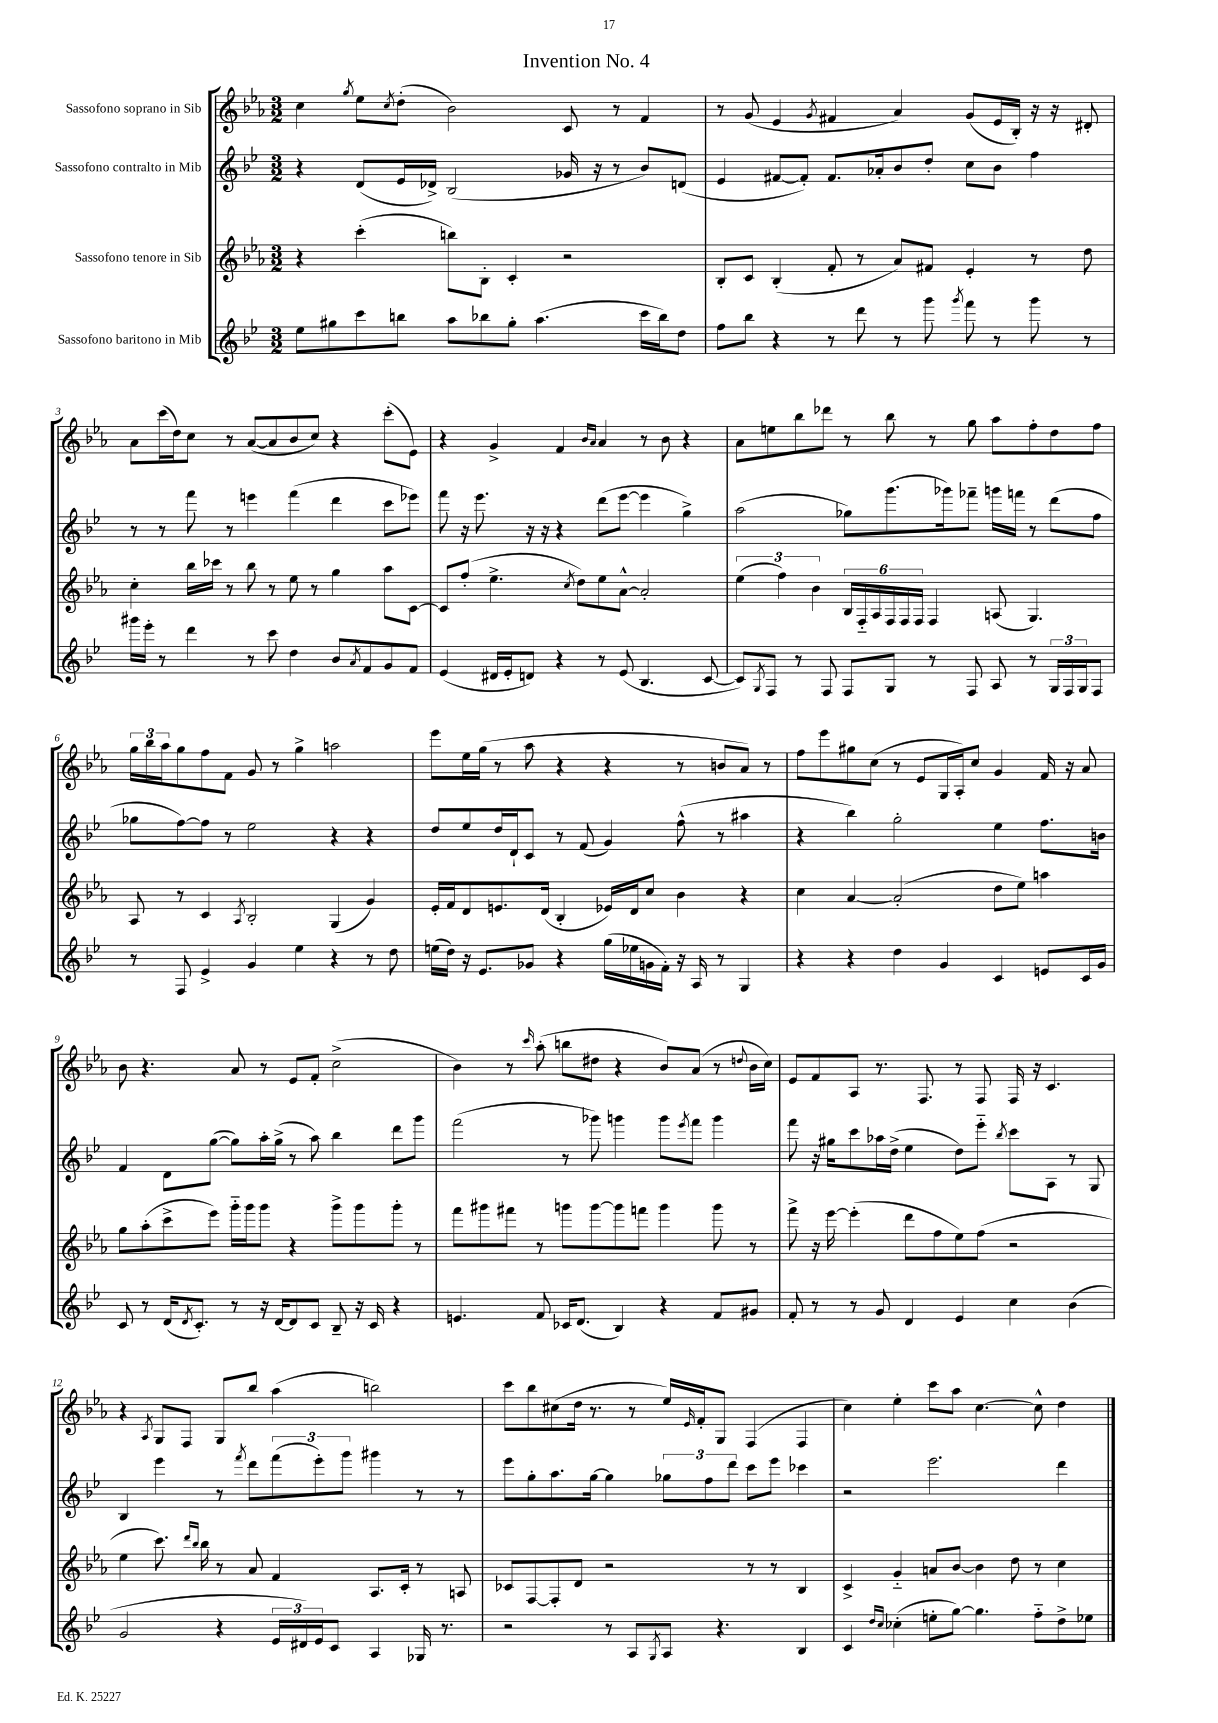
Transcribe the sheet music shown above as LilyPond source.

\header { title = "Invention No. 4" }
<<
\new StaffGroup <<
\new Staff = "s0" \with { instrumentName = "Sassofono soprano in Sib" } {
    \clef treble \key ees \major \numericTimeSignature \time 3/2
    c''4 \acciaccatura { g''8 } ees''8 \acciaccatura { c''8 } d''8-.( bes'2) c'8 r8 f'4 |
    r8 g'8( ees'4 \acciaccatura { g'8 } fis'4 aes'4) g'8( ees'16 bes16-.) r16 r16 dis'8-. |
    aes'8 c'''16( d''16) c''8 r8 aes'8~( aes'8 bes'8 c''8) r4 c'''8-.( ees'8) |
    r4 g'4-> f'4 \grace { bes'16 aes'16 } aes'4 r8 bes'8 r4 |
    aes'8 e''8 bes''8 des'''8 r8 bes''8 r8 g''8 aes''8 f''8-. d''8 f''8 |
    \tuplet 3/2 { g''16 bes''16 aes''16 } g''8 f''8 f'8 g'8 r8 g''4-> a''2 |
    ees'''8 ees''16 g''16( r8 aes''8 r4 r4 r8 b'8 aes'8) r8 |
    f''8 ees'''8 gis''8 c''8( r8 ees'8 g16 aes16-.) c''8 g'4 f'16 r16 aes'8 |
    bes'8 r4. aes'8 r8 ees'8 f'8-. c''2->( |
    bes'4) r8 \grace { c'''16 } aes''8-.( b''8 dis''8 r4 bes'8) aes'8( r8 \appoggiatura { d''8 } bes'16 c''16) |
    ees'8 f'8 aes8 r8. f8. r8 f8 f16 r16 c'4. |
    r4 \acciaccatura { aes8 } g8 f8 g8 bes''8 aes''4( b''2) |
    c'''8 bes''8 cis''8( d''16 r8. r8 ees''16) \grace { ees'16 } f'16-. g8 f4( f4 |
    c''4) ees''4-. c'''8 aes''8 c''4.~ c''8-^ d''4 \bar "|." |
}
\new Staff = "s1" \with { instrumentName = "Sassofono contralto in Mib" } {
    \clef treble \key bes \major \numericTimeSignature \time 3/2
    r4 d'8( ees'16 des'16->) bes2( ges'16 r16 r8 bes'8) d'8( |
    ees'4 fis'8~ fis'8-.) fis'8. aes'16-. bes'8 d''8-. c''8 bes'8 f''4 |
    r8 r8 f'''8 r8 e'''4 f'''4( d'''4 c'''8 ees'''8) |
    f'''8 r16 ees'''8. r16 r16 r4 d'''8( ees'''8~ ees'''4 g''4->) |
    a''2( ges''8) g'''8.( ges'''16) fes'''8-- g'''16 f'''16 r8 d'''8( f''8 |
    ges''8 f''8~) f''8 r8 ees''2 r4 r4 |
    d''8 ees''8 d''16 d'16-! c'8 r8 f'8( g'4) f''8-^( r8 ais''4 |
    r4 bes''4) g''2-. ees''4 f''8. b'16 |
    f'4 d'8 g''8~( g''8) a''16-. g''16->( r8 a''8) bes''4 d'''8 g'''8 |
    f'''2( r8 ges'''8) g'''4 g'''8 \acciaccatura { ees'''8 } f'''8 g'''4 |
    f'''8 r16 gis''16 c'''8 aes''16 d''16->( ees''4 d''8) ees'''8-_ \acciaccatura { bes''8 } c'''8 a8 r8 g8 |
    bes4 ees'''4 r8 \acciaccatura { f'''8 } d'''8 \tuplet 3/2 { f'''8( ees'''8-.) g'''8 } gis'''4 r8 r8 |
    ees'''8 g''8-. a''8. g''16~ g''4 \tuplet 3/2 { ges''8 f''8 d'''8 } c'''8 ees'''8 ces'''4 |
    r2 ees'''2. d'''4 \bar "|." |
}
\new Staff = "s2" \with { instrumentName = "Sassofono tenore in Sib" } {
    \clef treble \key ees \major \numericTimeSignature \time 3/2
    r4 c'''4-.( b''8) bes8-. c'4-. r2 |
    bes8-. c'8 bes4-.( f'8-. r8 aes'8) fis'8 ees'4-. r8 d''8 |
    c''4-. bes''16 ces'''16 r8 bes''8 r8 ees''8 r8 g''4 aes''8 c'8~ |
    c'8 f''8-.( ees''4.-> \acciaccatura { c''8 } d''8) ees''8 aes'8~-^ aes'2-. |
    \tuplet 3/2 { ees''4( f''4) bes'4 } \tuplet 6/4 { bes16 f16-_ aes16 f16 f16 f16 } f4 a8( g4.) |
    aes8 r8 c'4 \acciaccatura { aes8 } bes2-. g4( g'4) |
    ees'16-. f'16 d'8 e'8. d'16( bes4-. ees'16) d'16 c''8 bes'4 r4 |
    c''4 aes'4~ aes'2-.( d''8 ees''8) a''4 |
    g''8 aes''8-.( c'''8-> ees'''8) g'''16-_ g'''16 g'''8 r4 g'''8-> g'''8 g'''8-. r8 |
    f'''8 gis'''8 fis'''8 r8 g'''8 g'''8~ g'''8 f'''8 g'''4 g'''8 r8 |
    f'''8-> r16 ees'''16~ ees'''4-.( d'''8 f''8 ees''8) f''8( r2 |
    ees''4 c'''8.) \grace { d'''16 bes''16 } bes''16 r8 aes'8 f'4 aes8. c'16-. r8 a8 |
    ces'8 f8~ f8-. d'8 r2 r8 r8 bes4 |
    c'4-> g'4-_ a'8 bes'8~ bes'4 d''8 r8 c''4 \bar "|." |
}
\new Staff = "s3" \with { instrumentName = "Sassofono baritono in Mib" } {
    \clef treble \key bes \major \numericTimeSignature \time 3/2
    ees''8 gis''8 c'''8 b''8 a''8 bes''8 gis''8-. a''4.( c'''16 bes''16) d''8 |
    f''8 bes''8 r4 r8 d'''8 r8 g'''8 \acciaccatura { g'''8 } f'''8 r8 g'''8 r8 |
    gis'''16 ees'''16-. r8 d'''4 r8 c'''8 d''4 bes'8 \acciaccatura { a'8 } f'8 g'8 f'8 |
    ees'4( dis'16 ees'16-. d'8) r4 r8 ees'8( bes4. c'8~ |
    c'8) \acciaccatura { g8 } f8 r8 f8 f8 g8 r8 f8 a8 r8 \tuplet 3/2 { g16 f16 g16 } f8 |
    r8 f8 ees'4-> g'4 ees''4 r4 r8 d''8 |
    e''16( d''16) r16 ees'8. ges'8 r4 g''16( ees''16 g'16 f'16-.) r16 a16 r8 g4 |
    r4 r4 d''4 g'4 c'4 e'8 c'16 g'16 |
    c'8 r8 d'16( \acciaccatura { d'8 } c'8.-.) r8 r16 d'16~ d'8 c'8 bes8-- r16 c'16 r4 |
    e'4. f'8 ces'16 d'8.( bes4) r4 f'8 gis'8 |
    f'8-. r8 r8 g'8 d'4 ees'4 c''4 bes'4( |
    g'2 r4 \tuplet 3/2 { ees'16 dis'16) ees'16 } c'8 a4 ges16 r8. |
    r2 r8 a8 \acciaccatura { g8 } a8 r4. bes4 |
    c'4 \grace { d''16 c''16 } ces''4-.( e''8-. g''8~) g''4. f''8-_ d''8-> ees''8 \bar "|." |
}
>>
>>
